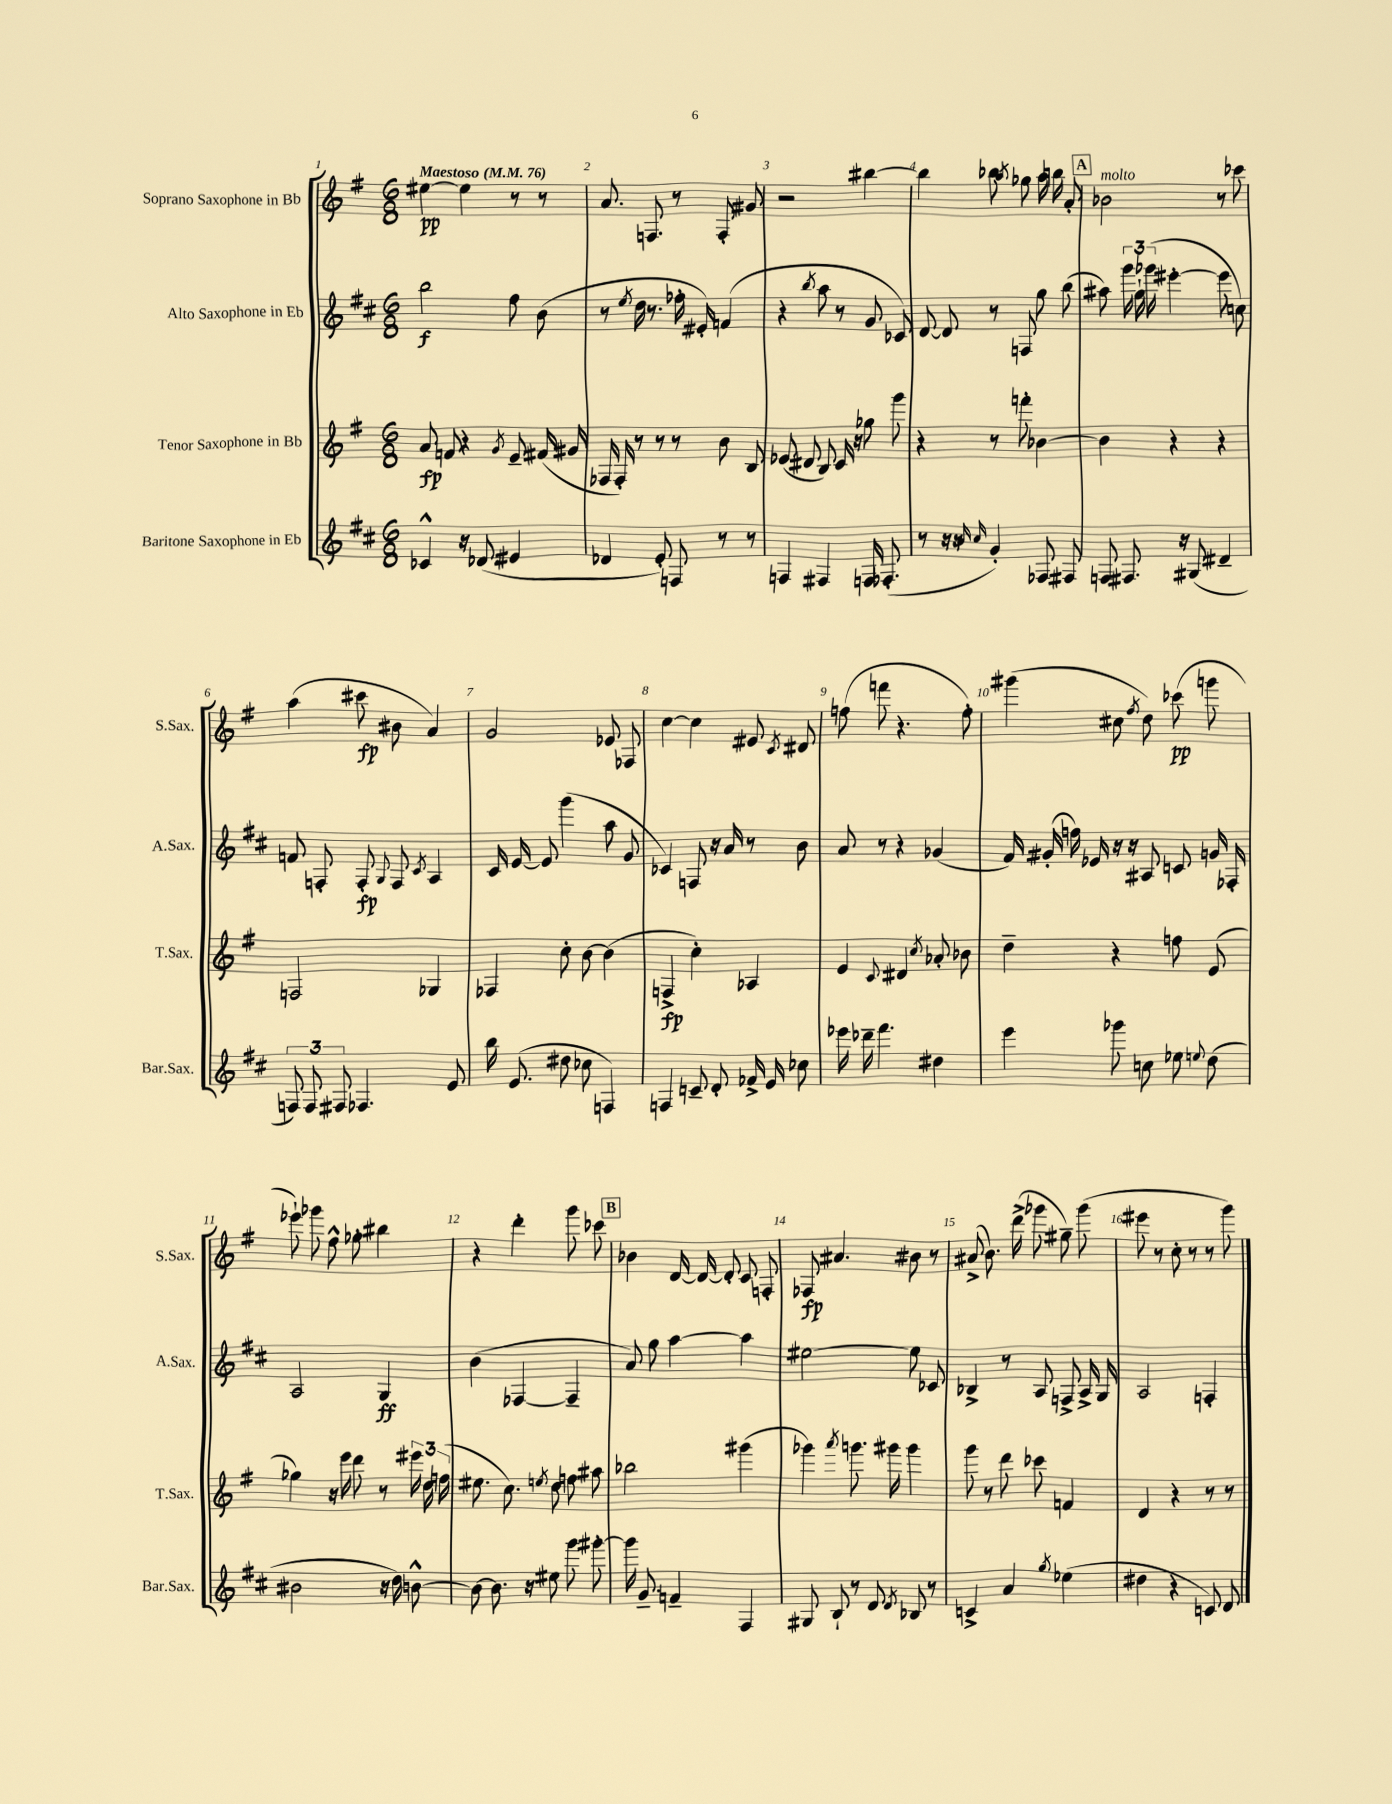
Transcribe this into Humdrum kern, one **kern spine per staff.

**kern	**kern	**kern	**kern
*staff4	*staff3	*staff2	*staff1
*clefG2	*clefG2	*clefG2	*clefG2
*k[f#c#]	*k[f#]	*k[f#c#]	*k[f#]
*M6/8	*M6/8	*M6/8	*M6/8
*MM76	*MM76	*MM76	*MM76
4c-^^	8a	2bb	[4ee#
.	8f	.	.
16r	4r	.	4ee#]
(8.d-	.	.	.
.	8qg	.	.
4e#	8e~	8ff#	8r
.	(16f#	(8b	8r
.	16g#	.	.
=	=	=	=
4d-	16F-	8r	8.a
.	16F-')	.	.
.	.	8qee	.
.	8r	16dd	.
.	.	8.r	8.F
8e')	8r	.	.
8F	8r	16ff-'	8r
.	.	16e#')	.
8r	8b	(4f	8F'
8r	8B	.	8g#
=	=	=	=
4F	(8e-	4r	2r
.	8d#	.	.
.	.	8qbb	.
4F#	8B)	8aa	.
.	16c	8r	.
.	16r	.	.
16F	8gg-	8g	[4bb#
(8.F-'	.	.	.
.	8ggg	8c-)	.
=	=	=	=
8r	4r	[8d	4bb#]
16r	.	8d]	.
16r	.	.	.
16qqb	.	.	.
16qqcc#	.	.	.
4g')	8r	8r	8bb-
.	.	.	8qaa
.	8fff'	8F	8gg-
8F-	[4b-	8gg	16aa
.	.	.	16bb
8F#	.	(8bb	8a'
=	=	=	=
8F	4b-]	8aa#)	2b-
8.F#	.	24ggg	.
.	.	24gg`	.
.	.	(24ggg-	.
.	4r	[4eee#'	.
16r	.	.	.
(8G#	.	.	.
4d#~	4r	8eee#]	8r
.	.	8cc)	8ccc-
=	=	=	=
12F)	2F	8f	(4aa
12F	.	.	.
.	.	8F'	.
12F#	.	.	.
4.F-	.	8F'	8ccc#
.	.	8qqG	.
.	.	8F	8b#
.	.	8qc#	.
.	4G-	4A	4a)
8e	.	.	.
=	=	=	=
16bb	4F-	16c#	2g
(8.e	.	[16e	.
.	.	8e]	.
8dd#	8cc'	(4ggg	.
8cc-	[8b	.	.
4F)	(4b]	8aa	8e-
.	.	8g	8F-
=	=	=	=
4F	4F^	4c-)	[4cc
8c~	4cc')	8F	4cc]
8d'	.	16r	.
.	.	16a	.
16f-^	4A-	8r	8e#
16e	.	.	.
.	.	.	8qc
8cc-	.	8b	8d#
=	=	=	=
16eee-	4e	8a	(8ff
16ddd-~	.	.	.
4.fff#	.	8r	8fff
.	8qqc	.	.
.	4d#	4r	4.r
.	8qcc	.	.
4dd#	8a-'	(4g-	.
.	8b-	.	8ff')
=	=	=	=
4eee	4dd~	16f#)	(4ggg#
.	.	(16g#'	.
.	.	16ff)	.
.	.	16e-	.
8ggg-	4r	16r	8cc#
.	.	16r	.
.	.	.	8qff#
8cc	.	8A#	8dd)
8ee-	8ff	8c	(8ccc-
8qqee	.	.	.
(8dd	(8e	16g	8ggg
.	.	16F-'	.
=	=	=	=
2b#	4gg-)	2A	8eee-`)
.	.	.	8ggg-
.	16r	.	8ff#^^
.	16eee	.	.
.	8ddd	.	8gg-'
16r	8r	4G	4bb#
16dd)	.	.	.
[8b^^	24eee#	.	.
.	24dd	.	.
.	(24ff	.	.
=	=	=	=
8b_	8.ee#	(4b	4r
8.b]	.	.	.
.	8.cc)	.	.
.	.	[4F-	4ddd'
16r	.	.	.
.	8qee	.	.
8ee#	8dd	.	.
8ggg	8ff	4F-~]	8ggg
[8ggg#'	8aa#	.	8ccc-
=	=	=	=
16ggg#]	2bb-	8a)	4b-
8.g~	.	.	.
.	.	8gg	.
4f~	.	[4aa	[16d
.	.	.	16d_
.	.	.	8d']
4F#	(4ggg#	4aa]	8c
.	.	.	8F'
=	=	=	=
8G#	4ggg-)	[2ee#	8F-
8B`	.	.	4.a#
.	8qaaa	.	.
8r	8.ggg	.	.
8d	.	.	.
.	16ggg#	.	.
8qd	.	.	.
8B-	4ggg#	8ee#]	8b#
8r	.	8c-	8r
=	=	=	=
4c^	8ggg	4B-^	(8a#^
.	8r	.	8.b)
4a	8ddd	8r	.
.	.	.	(16ddd^
.	8ccc-	8A	8ggg-
8qgg	.	.	.
(4ee-	4f	8F^	8gg#~)
.	.	16A^	(8ggg-
.	.	16G	.
=	=	=	=
4dd#	4d	2A	8eee#
.	.	.	8r
4r	4r	.	8cc'
.	.	.	8r
8c)	8r	4F'	8r
8d	8r	.	8ggg)
==	==	==	==
*-	*-	*-	*-
